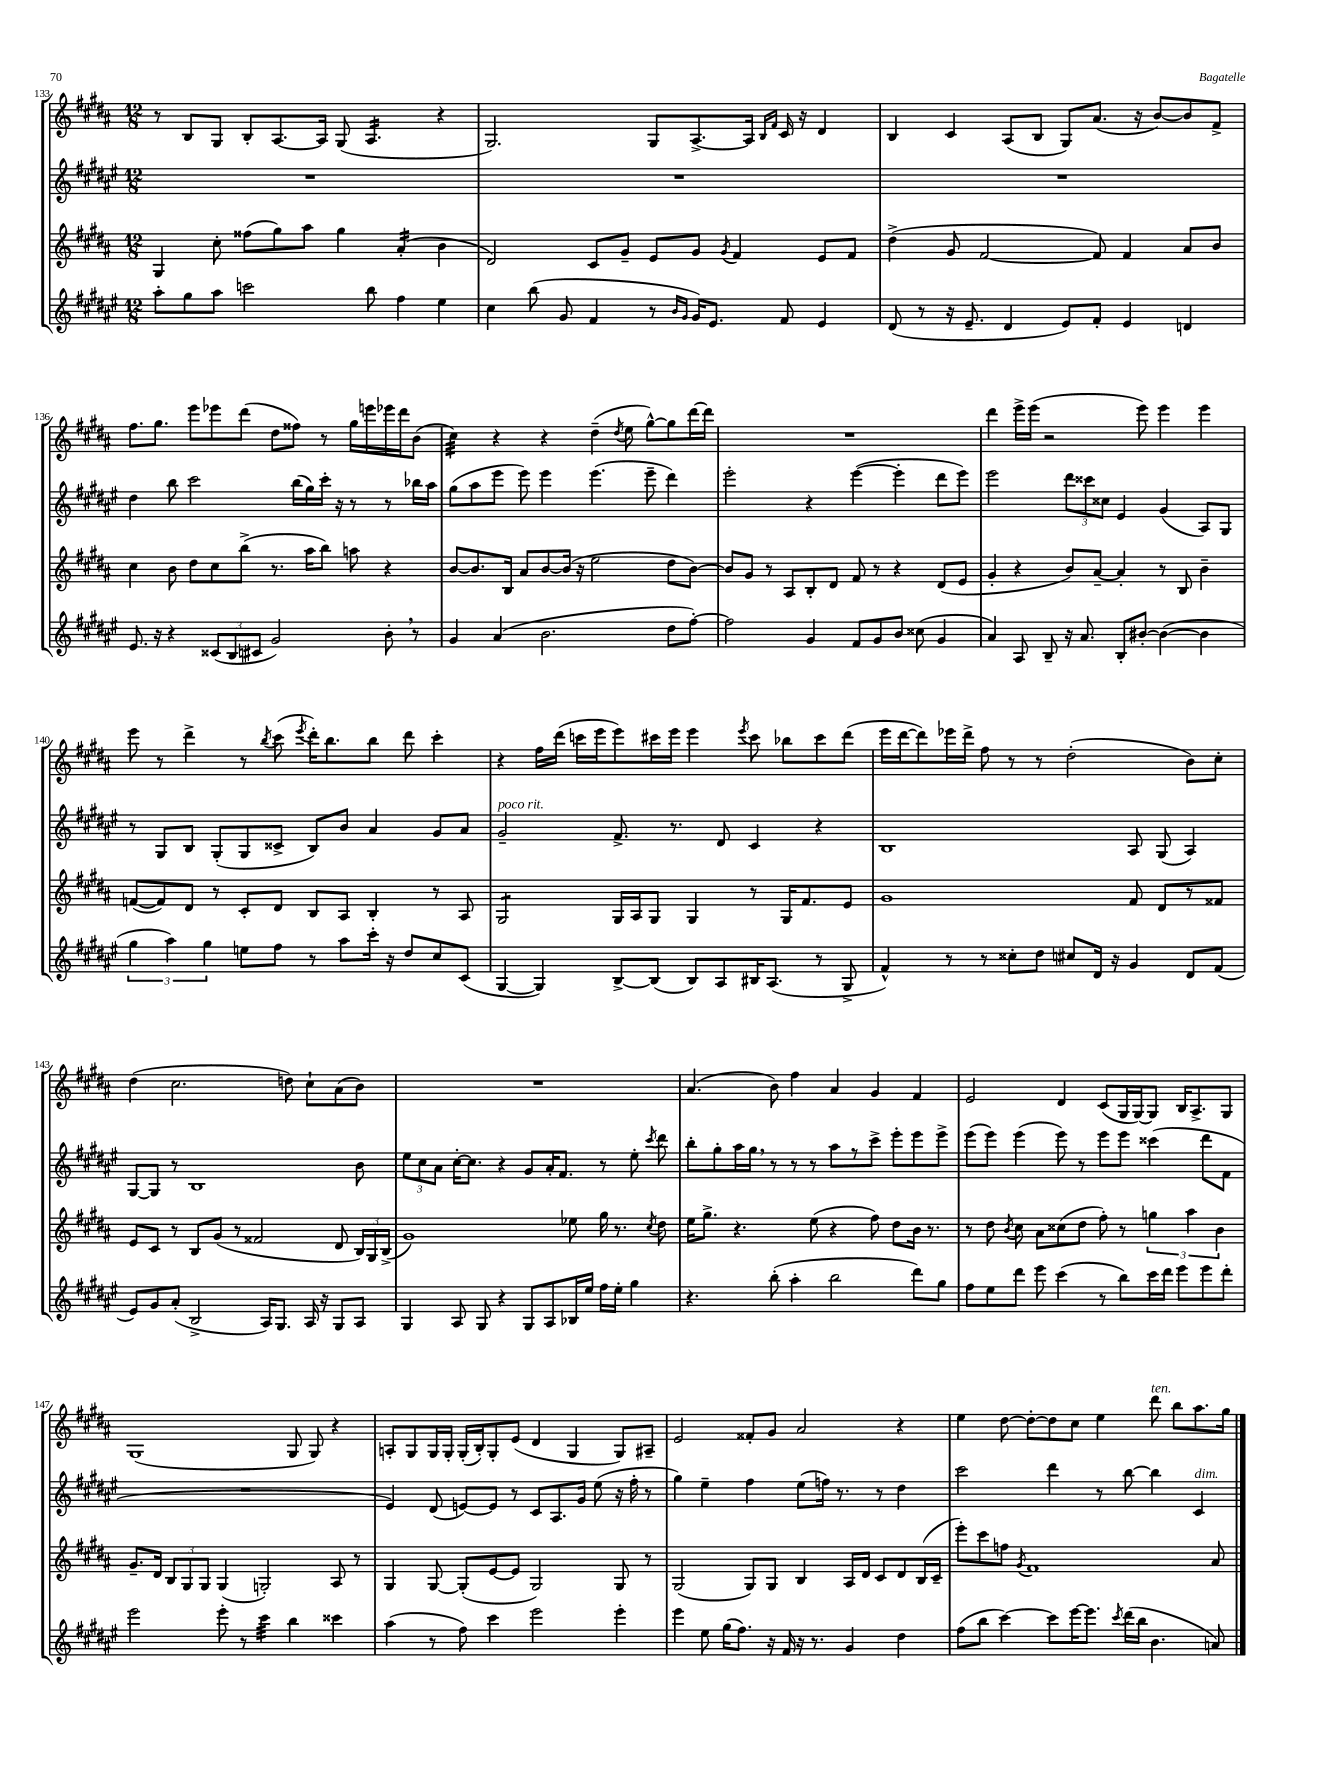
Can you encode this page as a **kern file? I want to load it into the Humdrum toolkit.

**kern	**kern	**kern	**kern
*staff4	*staff3	*staff2	*staff1
*clefG2	*clefG2	*clefG2	*clefG2
*k[f#c#g#d#a#e#]	*k[f#c#g#d#a#]	*k[f#c#g#d#a#e#]	*k[f#c#g#d#a#]
*M12/8	*M12/8	*M12/8	*M12/8
8aa#'	4G#	1.r	8r
8gg#	.	.	8B
8aa#	8cc#'	.	8G#
2ccc	(8ff##	.	8B'
.	8gg#)	.	[8.A#
.	8aa#	.	.
.	.	.	16A#]
.	4gg#	.	(8G#
8bb	.	.	4.A#
4ff#	(4a#'	.	.
4ee#	4b	.	4r
=	=	=	=
4cc#	2d#)	1.r	2.G#)
(8bb	.	.	.
8g#	.	.	.
4f#	8c#	.	.
.	8g#~	.	.
8r	8e	.	8G#
16qqb	.	.	.
16qqg#	.	.	.
16g#)	8g#	.	[8.A#^
8.e#	.	.	.
.	8qg#	.	.
.	4f#	.	.
.	.	.	16A#]
.	.	.	16qqB
.	.	.	16qqf#
8f#	.	.	16c#
.	.	.	16r
4e#	8e	.	4d#
.	8f#	.	.
=	=	=	=
(8d#	(4dd#^	1.r	4B
8r	.	.	.
16r	8g#	.	4c#
8.e#~	.	.	.
.	[2f#	.	.
4d#	.	.	(8A#
.	.	.	8B
8e#)	.	.	8G#)
8f#'	8f#])	.	(8.a#
4e#	4f#	.	.
.	.	.	16r
.	.	.	[8b)
4d	8a#	.	8b]
.	8b	.	8f#^
=	=	=	=
8.e#	4cc#	4dd#	8.ff#
16r	.	.	8.gg#
4r	8b	8bb	.
.	8dd#	2ccc#	8eee
(12c##	8cc#	.	8eee-
12B	.	.	.
.	(8bb^	.	(8ddd#
12c#	.	.	.
2g#)	8.r	.	8dd#
.	.	(16bb	8ff##)
.	16aa#	16gg#)	.
.	8bb)	16ccc#'	8r
.	.	16r	.
.	8aa	8r	16gg#
.	.	.	16eee
8b'	4r	8r	16eee-
.	.	.	16ddd#
8r	.	16bb-	(8b
.	.	16aa#	.
=	=	=	=
4g#	[8b	(8gg#	4cc#)
.	8.b]	8aa#	.
(4a#	.	8eee#	4r
.	16B	.	.
.	8a#	8eee#)	.
2.b	[8b	4eee#	4r
.	(16b]	.	.
.	16r	.	.
.	2ee	(4.eee#	(4dd#~
.	.	.	8qdd#
.	.	.	8ee
.	.	8eee#~	[8gg#^^)
8dd#	8dd#	4ddd#)	8gg#]
[8ff#')	[8b)	.	[16ddd#
.	.	.	16ddd#]
=	=	=	=
2ff#]	8b]	2eee#'	1.r
.	8g#	.	.
.	8r	.	.
.	8A#	.	.
4g#	8B'	4r	.
.	8d#	.	.
8f#	8f#	([4eee#	.
8g#	8r	.	.
8b	4r	4eee#']	.
(8cc##	.	.	.
4g#	(8d#	8ddd#	.
.	8e	8eee#)	.
=	=	=	=
4a#)	4g#'	2eee#	4ddd#
8A#	4r	.	16eee^
.	.	.	(16eee
8B~	.	.	2r
16r	8b)	12ddd#	.
8.a#	.	.	.
.	.	12ccc##	.
.	[8a#~	.	.
.	.	12cc##	.
8B'	4a#']	4e#	.
[8b#'	.	.	8eee)
(4b#_	8r	(4g#	4eee
.	8B	.	.
4b#]	4b~	8A#)	4eee
.	.	8G#	.
=	=	=	=
6gg#	([8f	8r	8eee
.	8f])	8G#	8r
6aa#)	.	.	.
.	8d#	8B	4ddd#^
6gg#	.	.	.
.	8r	(8G#'	.
8ee	8c#'	8G#	8r
.	.	.	8qbb
8ff#	8d#	8c##^	(8ccc#
.	.	.	8qeee
8r	8B	8B)	16ddd#')
.	.	.	8.bb
8aa#	8A#	8b	.
16ccc#'	4B'	4a#	8bb
16r	.	.	.
8dd#	.	.	8ddd#
8cc#	8r	8g#	4ccc#'
(8c#	8A#	8a#	.
=	=	=	=
[4G#	2G#	2g#~	4r
4G#])	.	.	16ff#
.	.	.	(16ddd#
.	.	.	16ccc
.	.	.	16eee
[8B^	16G#	8.f#^	8eee)
.	16A#	.	.
(8B]	8G#	.	16ccc#
.	.	8.r	16eee
8B)	4G#	.	4eee
8A#	.	8d#	.
.	.	.	8qeee
16B#	8r	4c#	8ccc#
(8.A#	.	.	.
.	16G#	.	8bb-
.	8.f#	.	.
8r	.	4r	8ccc#
8G#^	8e	.	(8ddd#
=	=	=	=
4f#^^)	1g#	1B	16eee
.	.	.	[16ddd#
.	.	.	8ddd#])
8r	.	.	16eee-
.	.	.	16ddd#^
8r	.	.	8ff#
8cc##'	.	.	8r
8dd#	.	.	8r
8cc#	.	.	(2dd#'
16d#	.	.	.
16r	.	.	.
4g#	8f#	8A#	.
.	8d#	(8G#	.
8d#	8r	4A#)	8b)
(8f#	8f##	.	8cc#'
=	=	=	=
8e#)	8e	[8G#	(4dd#
8g#	8c#	8G#]	.
(8a#'	8r	8r	2.cc#
2B^	8B	1B	.
.	(8g#	.	.
.	8r	.	.
.	2f##	.	.
16A#)	.	.	.
8.G#	.	.	.
.	.	.	8dd)
16A#	.	.	8cc#`
16r	.	.	.
8G#	8d#	.	(8a#
8A#	24B)	8b	8b)
.	24G#	.	.
.	(24B^	.	.
=	=	=	=
4G#	1g#)	12ee#	1.r
.	.	12cc#	.
.	.	12a#	.
8A#	.	[16cc#'	.
.	.	8.cc#]	.
8G#	.	.	.
4r	.	4r	.
8G#	.	8g#	.
8A#	.	16a#'	.
.	.	8.f#	.
16B-	8ee-	.	.
16ee#	.	.	.
16ff#	16gg#	8r	.
16ee#'	8.r	.	.
4gg#	.	8ee#'	.
.	8qcc#	8qccc#	.
.	8dd#	8ddd#	.
=	=	=	=
4.r	16ee	8bb'	(4.a#
.	8.gg#^	.	.
.	.	8gg#'	.
.	4.r	16aa#	.
.	.	16gg#	.
(8bb'	.	8r	8b)
4aa#'	.	8r	4ff#
.	(8ee	8r	.
2bb	4r	8aa#	4a#
.	.	8r	.
.	8ff#)	8ccc#^	4g#
.	8dd#	8eee#'	.
8ddd#)	16b	8eee#	4f#
.	8.r	.	.
8gg#	.	8eee#^	.
=	=	=	=
8ff#	8r	(8eee#	2e
8ee#	8dd#	8eee#)	.
.	8qb	.	.
8ddd#	8cc#	(4eee#	.
8eee#	8a#	.	.
(4ccc#	(8cc##	8eee#)	4d#
.	8dd#	8r	.
8r	8ff#')	8eee#	(8c#
8bb)	8r	8eee#	16G#
.	.	.	[16G#)
16ccc#	6gg	(4ccc##	8G#]
16ddd#	.	.	.
8eee#	.	.	16B
.	6aa#	.	.
.	.	.	8.A#^
8eee#	.	8ddd#	.
.	6b	.	.
8ddd#'	.	8f#	8G#
=	=	=	=
2eee#	8.g#~	1.r	(1G#
.	16d#	.	.
.	12B	.	.
.	12G#	.	.
.	12G#	.	.
8eee#'	(4G#	.	.
8r	.	.	.
4ccc#	2G')	.	.
4bb	.	.	8G#
.	.	.	8G#)
4ccc##	8A#	.	4r
.	8r	.	.
=	=	=	=
(4aa#	4G#	4e#)	8A'
.	.	.	8G#
8r	[8G#	(8d#	16G#
.	.	.	16G#'
8ff#)	(8G#']	[8e)	(16G#'
.	.	.	16B')
4ccc#	[8e	8e]	8G#'
.	8e]	8r	(8e
2eee#	2G#)	8c#	4d#
.	.	8.A#	.
.	.	.	4G#
.	.	16g#	.
.	.	(8ee#	.
4eee#'	8G#	16r	8G#)
.	.	16ff#'	.
.	8r	8r	8A#~
=	=	=	=
4eee#	(2G#	4gg#)	2e
8ee#	.	4ee#~	.
(16gg#	.	.	.
8.ff#)	.	.	.
.	8G#)	4ff#	8f##'
16r	8G#	.	8g#
16f#	.	.	.
16r	4B	(8ee#	2a#
8.r	.	.	.
.	.	16ff)	.
.	.	8.r	.
4g#	16A#	.	.
.	16d#	.	.
.	8c#	8r	.
4dd#	8d#	4dd#	4r
.	(16B	.	.
.	16c#~	.	.
=	=	=	=
(8ff#	8eee')	2ccc#	4ee
8bb	8ccc#	.	.
[4ccc#)	8ff	.	[8dd#
.	8qg#	.	.
.	1f#	.	8dd#'_
8ccc#]	.	4ddd#	8dd#]
[16eee#	.	.	8cc#
8.eee#]	.	.	.
.	.	8r	4ee
8qccc#	.	.	.
(16ddd#	.	[8bb	.
16bb	.	.	.
4.b	.	4bb]	8ddd#
.	.	.	8bb
.	.	4c#	8.aa#
8a)	8a#	.	.
.	.	.	16gg#
==	==	==	==
*-	*-	*-	*-
